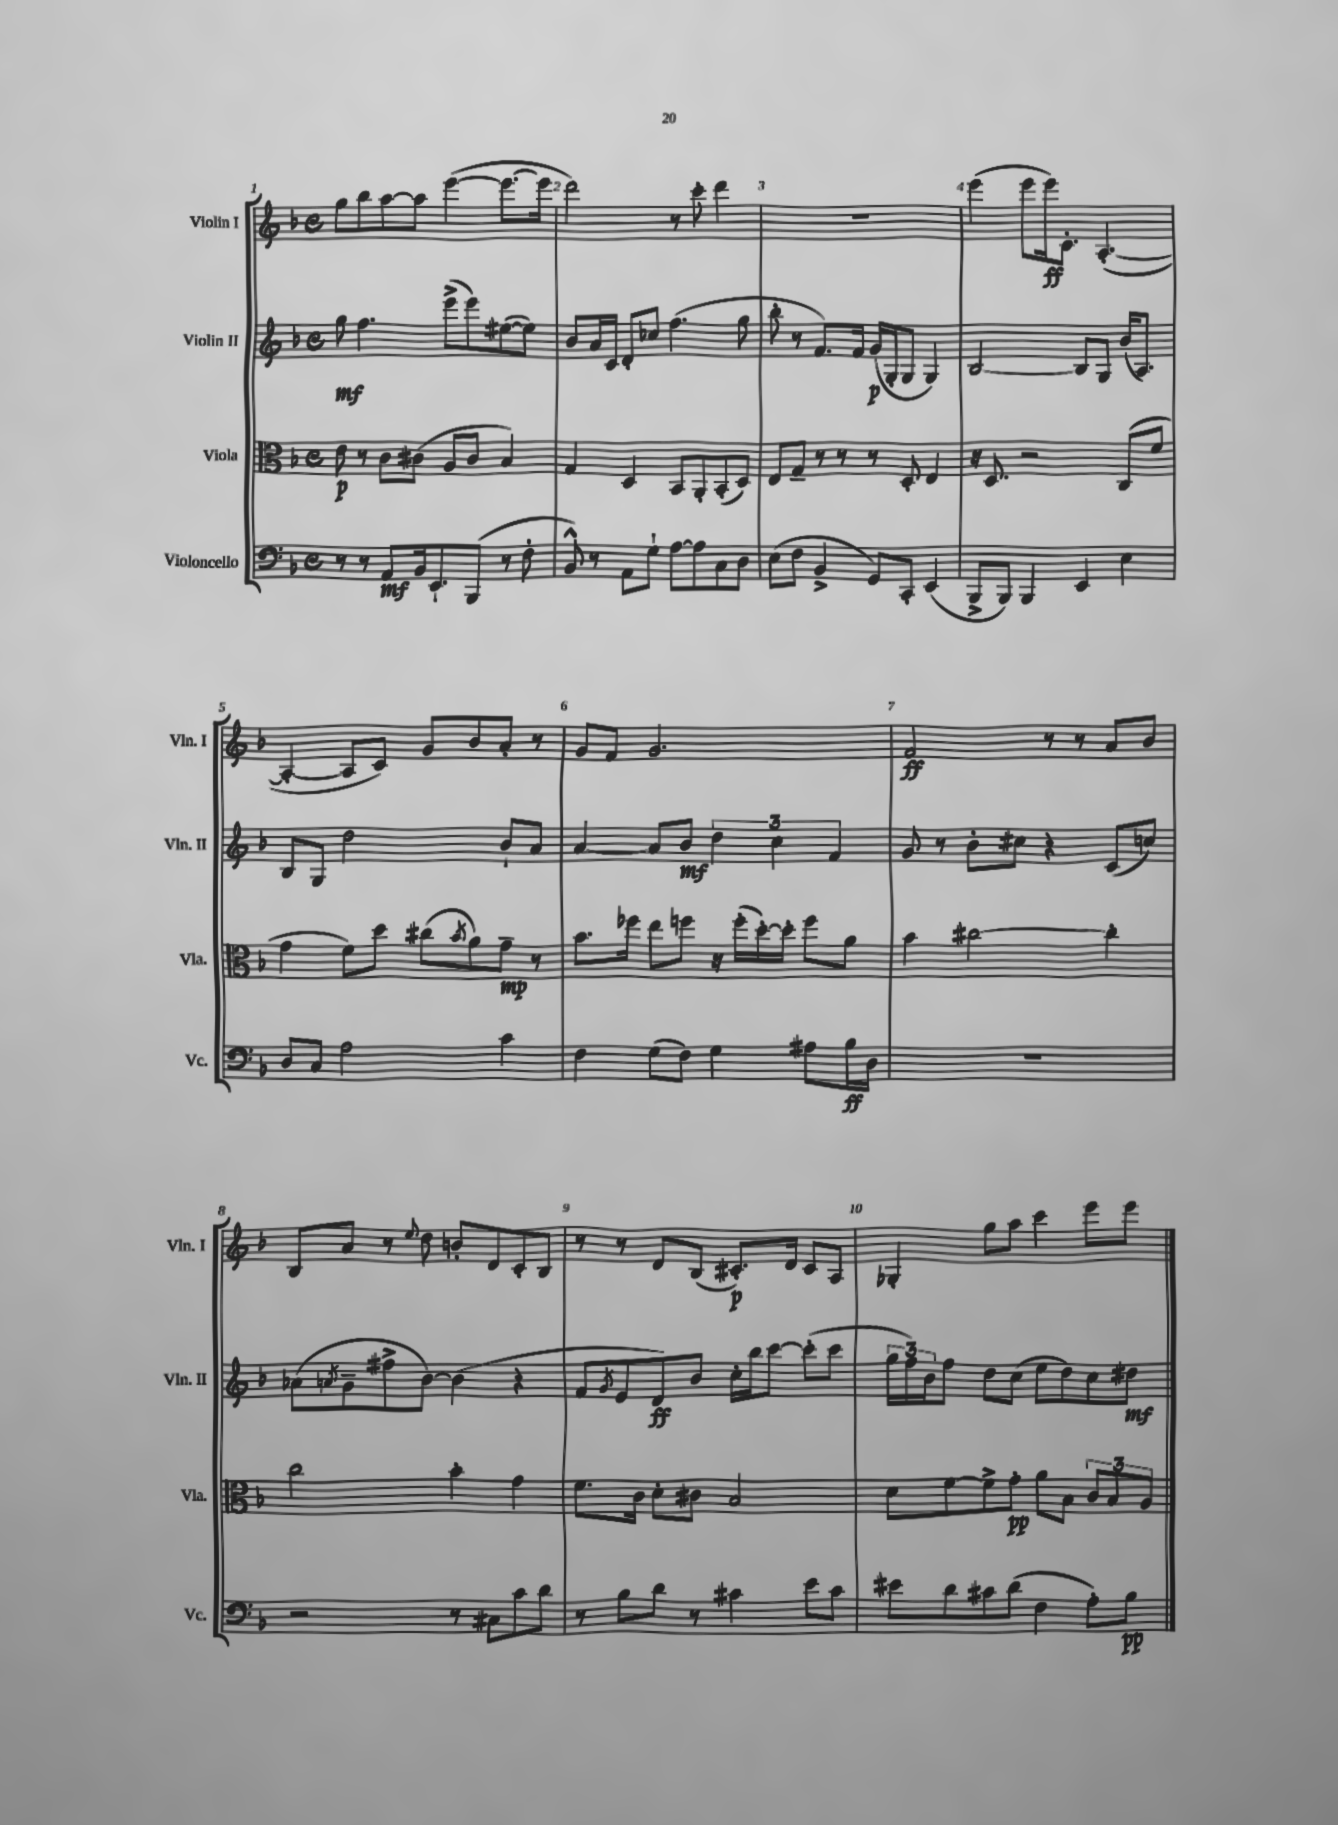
<<
\new StaffGroup <<
\new Staff = "s0" \with { instrumentName = "Violin I" shortInstrumentName = "Vln. I" } {
    \clef treble \key f \major \defaultTimeSignature \time 4/4
    g''8 bes''8 a''8~ a''8 e'''4~( e'''8.~ e'''16 |
    d'''2) r8 c'''8-. d'''4 |
    R1 |
    e'''4( e'''8 e'''16\ff) c'8.-. a4.~-.( |
    a4~-. a8 c'8) g'8 bes'8 a'8-. r8 |
    g'8 f'8 g'2. |
    f'2\ff r8 r8 a'8 bes'8 |
    bes8 a'8 r8 \appoggiatura { e''8 } d''8 b'8-. d'8 c'8-. bes8 |
    r8 r8 d'8 bes8( cis'8.-.\p) d'16 cis'8 a8 |
    ges4-. g''8 a''8 c'''4 e'''8 e'''8 \bar "|." |
}
\new Staff = "s1" \with { instrumentName = "Violin II" shortInstrumentName = "Vln. II" } {
    \clef treble \key f \major \defaultTimeSignature \time 4/4
    g''8\mf f''4. e'''8->( e'''8) eis''8~( eis''8) |
    bes'8 a'16 c'16 d'8-. ces''8 f''4.( g''8 |
    bes''8-. r8 f'8.) f'16 g'16\p( g16-. g8 g4) |
    bes2~ bes8 g8 bes'16( a8.) |
    bes8 g8 d''2 bes'8-! a'8 |
    a'4~ a'8 bes'8\mf \tuplet 3/2 { d''4 c''4 f'4 } |
    g'8 r8 bes'8-. cis''8 r4 c'8( c''8) |
    aes'8( \acciaccatura { a'8 } g'8-- fis''8-> bes'8~) bes'4( r4 |
    f'8 \acciaccatura { g'8 } e'8 d'8\ff) bes'8 c''16-. bes''16 c'''8~ c'''8-.( c'''8 |
    \tuplet 3/2 { g''16 f''16) bes'16 } f''8 d''8 c''8( e''8 d''8) c''8 dis''8\mf \bar "|." |
}
\new Staff = "s2" \with { instrumentName = "Viola" shortInstrumentName = "Vla." } {
    \clef alto \key f \major \defaultTimeSignature \time 4/4
    e'8\p r8 c'8 cis'8( a8 cis'8 bes4) |
    g4 d4 bes,8 a,8-. bes,8-.( d8) |
    e8 g8-- r8 r8 r8 d8-. e4 |
    r16 d8. r2 c8( f'8 |
    g'4 f'8) d''8 cis''8( \acciaccatura { bes'8 } a'8) g'8--\mp r8 |
    bes'8. fes''16 e''8 f''8 r16 f''16-.( d''16~-.) d''16-. f''8 a'8 |
    bes'4 cis''2~ cis''4-. |
    c''2 bes'4-. g'4 |
    f'8. c'16 d'8-. cis'8 bes2 |
    d'8 f'8~ f'8-> g'8-.\pp a'8 bes8 \tuplet 3/2 { c'8 bes8 a8 } \bar "|." |
}
\new Staff = "s3" \with { instrumentName = "Violoncello" shortInstrumentName = "Vc." } {
    \clef bass \key f \major \defaultTimeSignature \time 4/4
    r8 r8 a,8\mf bes,16 e,8.-! bes,,8( r8 f8-. |
    bes,8-^) r8 a,8 g8-! a8~ a8 c8 d8 |
    e8( f8 bes,4-> g,8) c,8-. e,4( |
    bes,,8-> bes,,8) bes,,4 e,4 e4 |
    d8 c8 a2 c'4 |
    f4 g8( f8) g4 ais8 bes16\ff d16 |
    R1 |
    r2 r8 cis8 c'8 d'8 |
    r8 bes8 d'8 r8 cis'4 e'8 cis'8 |
    eis'8 d'8 cis'8 d'8( f4 a8-.) bes8\pp \bar "|." |
}
>>
>>
\layout { \context { \Score \override BarNumber.break-visibility = ##(#f #t #t) barNumberVisibility = #all-bar-numbers-visible } }
